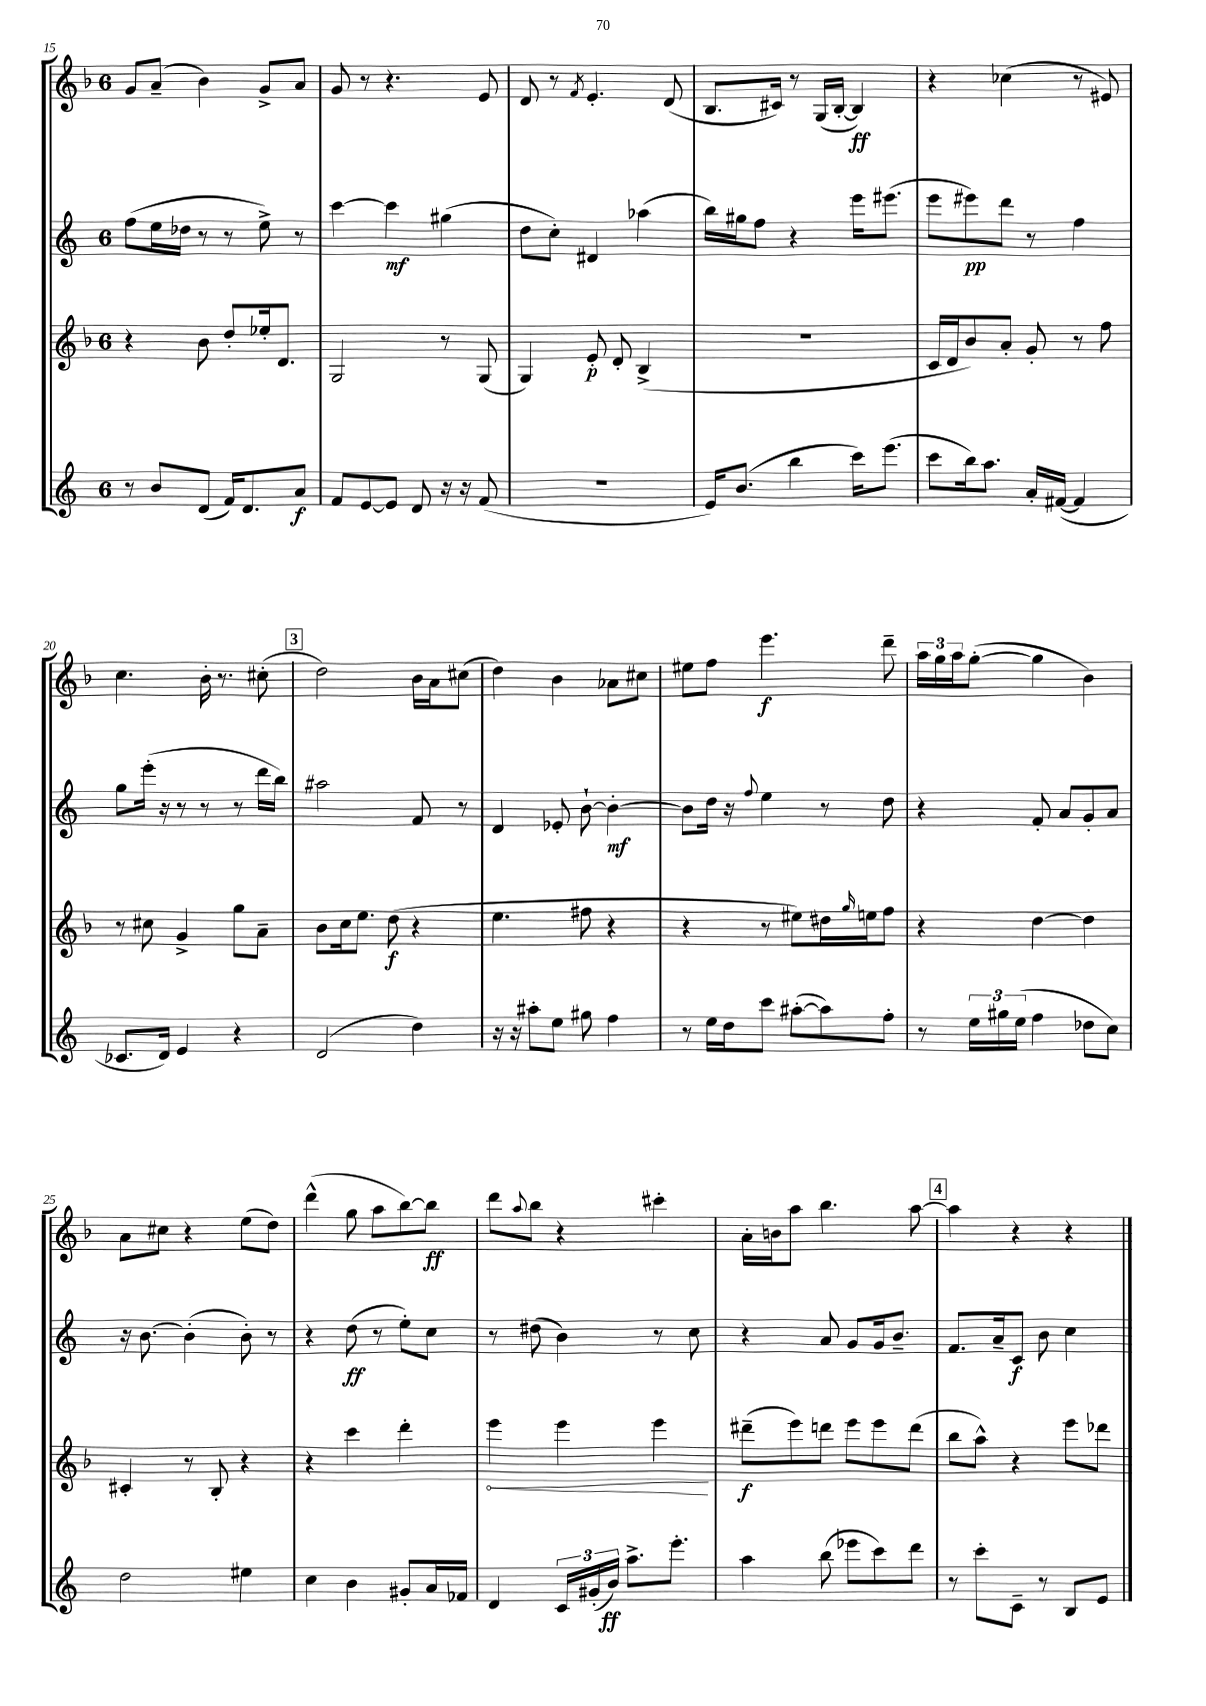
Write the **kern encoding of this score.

**kern	**dynam	**kern	**dynam	**kern	**dynam	**kern	**dynam
*part4	*part4	*part3	*part3	*part2	*part2	*part1	*part1
*staff4	*staff4	*staff3	*staff3	*staff2	*staff2	*staff1	*staff1
*clefG2	*	*clefG2	*	*clefG2	*	*clefG2	*
*k[]	*	*k[b-]	*	*k[]	*	*k[b-]	*
*M6/8	*	*M6/8	*	*M6/8	*	*M6/8	*
=15	=15	=15	=15	=15	=15	=15	=15
8r	.	4r	.	(8ff\L	.	8g/L	.
8b/L	.	.	.	16ee\L	.	(8a~/J	.
.	.	.	.	16dd-X\JJ	.	.	.
(8d/J	.	8b-\	.	8r	.	4b-\)	.
16f/KL)	.	8dd'/L	.	8r	.	.	.
8.d/	.	.	.	.	.	.	.
.	.	16ee-X'/k	.	8ee^\)	.	8g^/L	.
.	.	8.d/J	.	.	.	.	.
8a/J	f	.	.	8r	.	8a/J	.
=16	=16	=16	=16	=16	=16	=16	=16
8f/L	.	2G/	.	[4ccc\	.	8g/	.
[8e/	.	.	.	.	.	8r	.
8e/J]	.	.	.	4ccc\]	mf	4.r	.
8d/	.	.	.	.	.	.	.
16r	.	8r	.	(4gg#X\	.	.	.
16r	.	.	.	.	.	.	.
(8f/	.	(8G/	.	.	.	8e/	.
=17	=17	=17	=17	=17	=17	=17	=17
2.r	.	4G/)	.	8dd\L	.	8d/	.
.	.	.	.	8cc'\J)	.	8r	.
.	.	.	.	.	.	8qf/	.
.	.	8e'/	p	4d#X/	.	4.e'/	.
.	.	8d'/	.	.	.	.	.
.	.	(4B-^/	.	(4aa-X\	.	.	.
.	.	.	.	.	.	(8d/	.
=18	=18	=18	=18	=18	=18	=18	=18
16e/KL)	.	2.r	.	16bb\LL)	.	8.B-/L	.
(8.b/J	.	.	.	16gg#X\J	.	.	.
.	.	.	.	8ff\J	.	.	.
.	.	.	.	.	.	16c#X/Jk)	.
4bb\	.	.	.	4r	.	8r	.
.	.	.	.	.	.	(16G/LL	.
.	.	.	.	.	.	[16B-'/JJ	.
16ccc\KL)	.	.	.	16eee\KL	.	4B-/])	ff
(8.eee\J	.	.	.	(8.eee#X\J	.	.	.
=19	=19	=19	=19	=19	=19	=19	=19
8ccc\L	.	16c/LL	.	8eee\L	.	4r	.
.	.	16d/J	.	.	.	.	.
16bb\k)	.	8b-/)	.	8eee#X\)	pp	.	.
8.aa\J	.	.	.	.	.	.	.
.	.	8a'/J	.	8ddd\J	.	(4cc-X\	.
16a'/LL	.	8g'/	.	8r	.	.	.
([16f#X/JJ	.	.	.	.	.	.	.
4f#/]	.	8r	.	4ff\	.	8r	.
.	.	8ff\	.	.	.	8e#X/)	.
!!LO:LB:g=z
=20	=20	=20	=20	=20	=20	=20	=20
8.c-X/L	.	8r	.	8gg\L	.	4.cc\	.
.	.	8cc#X\	.	(16eee'\Jk	.	.	.
16d/Jk)	.	.	.	16r	.	.	.
4e/	.	4g^/	.	8r	.	.	.
.	.	.	.	8r	.	16b-'\	.
.	.	.	.	.	.	8.r	.
4r	.	8gg\L	.	8r	.	.	.
.	.	8a~\J	.	16ddd\LL	.	(8cc#X'\	.
.	.	.	.	16bb\JJ)	.	.	.
!!LO:REH:place=s1:t=3
=21	=21	=21	=21	=21	=21	=21	=21
(2d/	.	8b-\L	.	2aa#X\	.	2dd\)	.
.	.	16cc\k	.	.	.	.	.
.	.	8.ee\J	.	.	.	.	.
.	.	(8dd\	f	.	.	.	.
4dd\)	.	4r	.	8f/	.	16b-\LL	.
.	.	.	.	.	.	16a\J	.
.	.	.	.	8r	.	(8cc#X\J	.
=22	=22	=22	=22	=22	=22	=22	=22
16r	.	4.ee\	.	4d/	.	4dd\)	.
16r	.	.	.	.	.	.	.
8aa#X'\L	.	.	.	.	.	.	.
8ee\J	.	.	.	8e-X'/	.	4b-\	.
8gg#X\	.	8ff#X\	.	[8b`\	.	.	.
4ff\	.	4r	.	4b'\_	mf	8a-X\L	.
.	.	.	.	.	.	8cc#X\J	.
=23	=23	=23	=23	=23	=23	=23	=23
8r	.	4r	.	8b\L]	.	8ee#X\L	.
16ee\LL	.	.	.	16dd\Jk	.	8ff\J	.
16dd\J	.	.	.	16r	.	.	.
.	.	.	.	8qqff/	.	.	.
8ccc\J	.	8r	.	4ee\	.	4.eee\	f
([8aa#X'\L	.	8ee#X\L)	.	.	.	.	.
8aa#\])	.	16dd#X\L	.	8r	.	.	.
.	.	16qqgg/	.	.	.	.	.
.	.	16een\J	.	.	.	.	.
8ff'\J	.	8ff\J	.	8dd\	.	8ddd~\	.
=24	=24	=24	=24	=24	=24	=24	=24
8r	.	4r	.	4r	.	24aa\LL	.
.	.	.	.	.	.	24gg\	.
.	.	.	.	.	.	24aa\J	.
24ee\LL	.	.	.	.	.	([8gg'\J	.
24gg#X\	.	.	.	.	.	.	.
(24ee\JJ	.	.	.	.	.	.	.
4ff\	.	[4dd\	.	8f'/	.	4gg\]	.
.	.	.	.	8a/L	.	.	.
8dd-X\L	.	4dd\]	.	8g'/	.	4b-\)	.
8cc\J)	.	.	.	8a/J	.	.	.
!!LO:LB:g=z
=25	=25	=25	=25	=25	=25	=25	=25
2dd\	.	4c#X'/	.	16r	.	8a\L	.
.	.	.	.	[8.b\	.	.	.
.	.	.	.	.	.	8cc#X\J	.
.	.	8r	.	(4b'\]	.	4r	.
.	.	8B-'/	.	.	.	.	.
4ee#X\	.	4r	.	8b'\)	.	(8ee\L	.
.	.	.	.	8r	.	8dd\J)	.
=26	=26	=26	=26	=26	=26	=26	=26
4cc\	.	4r	.	4r	.	(4ddd^^\	.
4b\	.	4ccc\	.	(8dd\	ff	8gg\	.
.	.	.	.	8r	.	8aa\L	.
8g#X'/L	.	4ddd'\	.	8ee'\L)	.	[8bb-\)	.
16a/L	.	.	.	8cc\J	.	8bb-\J]	ff
16f-X/JJ	.	.	.	.	.	.	.
=27	=27	=27	=27	=27	=27	=27	=27
!	!	!	!LO:HP:b	!	!	!	!
4d/	.	4eee\	<	8r	.	8ddd\L	.
.	.	.	.	.	.	8qqaa/	.
.	.	.	.	(8dd#X\	.	8bb-\J	.
24c/LL	.	4eee\	.	4b\)	.	4r	.
(24g#X'/	.	.	.	.	.	.	.
24b/JJ)	ff	.	.	.	.	.	.
8.aa^\L	.	.	.	.	.	.	.
.	.	4eee\	.	8r	.	4ccc#X'\	.
8.eee'\J	.	.	.	.	.	.	.
.	.	.	.	8cc\	.	.	.
.	.	.	[	.	.	.	.
=28	=28	=28	=28	=28	=28	=28	=28
4aa\	.	(8ddd#X~\L	f	4r	.	16a'\LL	.
.	.	.	.	.	.	16bn\J	.
.	.	8eee\)	.	.	.	8aa\J	.
(8bb\	.	8dddn\J	.	8a/	.	4.bb-\	.
8eee-X\L	.	8eee\L	.	8g/L	.	.	.
8ccc\)	.	8eee\	.	16g/k	.	.	.
.	.	.	.	8.b~/J	.	.	.
8ddd\J	.	(8ddd\J	.	.	.	[8aa\	.
!!LO:REH:place=s1:t=4
=29	=29	=29	=29	=29	=29	=29	=29
8r	.	8bb-\L	.	8.f/L	.	4aa\]	.
8ccc'\L	.	8aa^^\J)	.	.	.	.	.
.	.	.	.	16a~/k	.	.	.
8c~\J	.	4r	.	8c/J	f	4r	.
8r	.	.	.	8b\	.	.	.
8B/L	.	8eee\L	.	4cc\	.	4r	.
8e/J	.	8ddd-X\J	.	.	.	.	.
==	==	==	==	==	==	==	==
*-	*-	*-	*-	*-	*-	*-	*-
